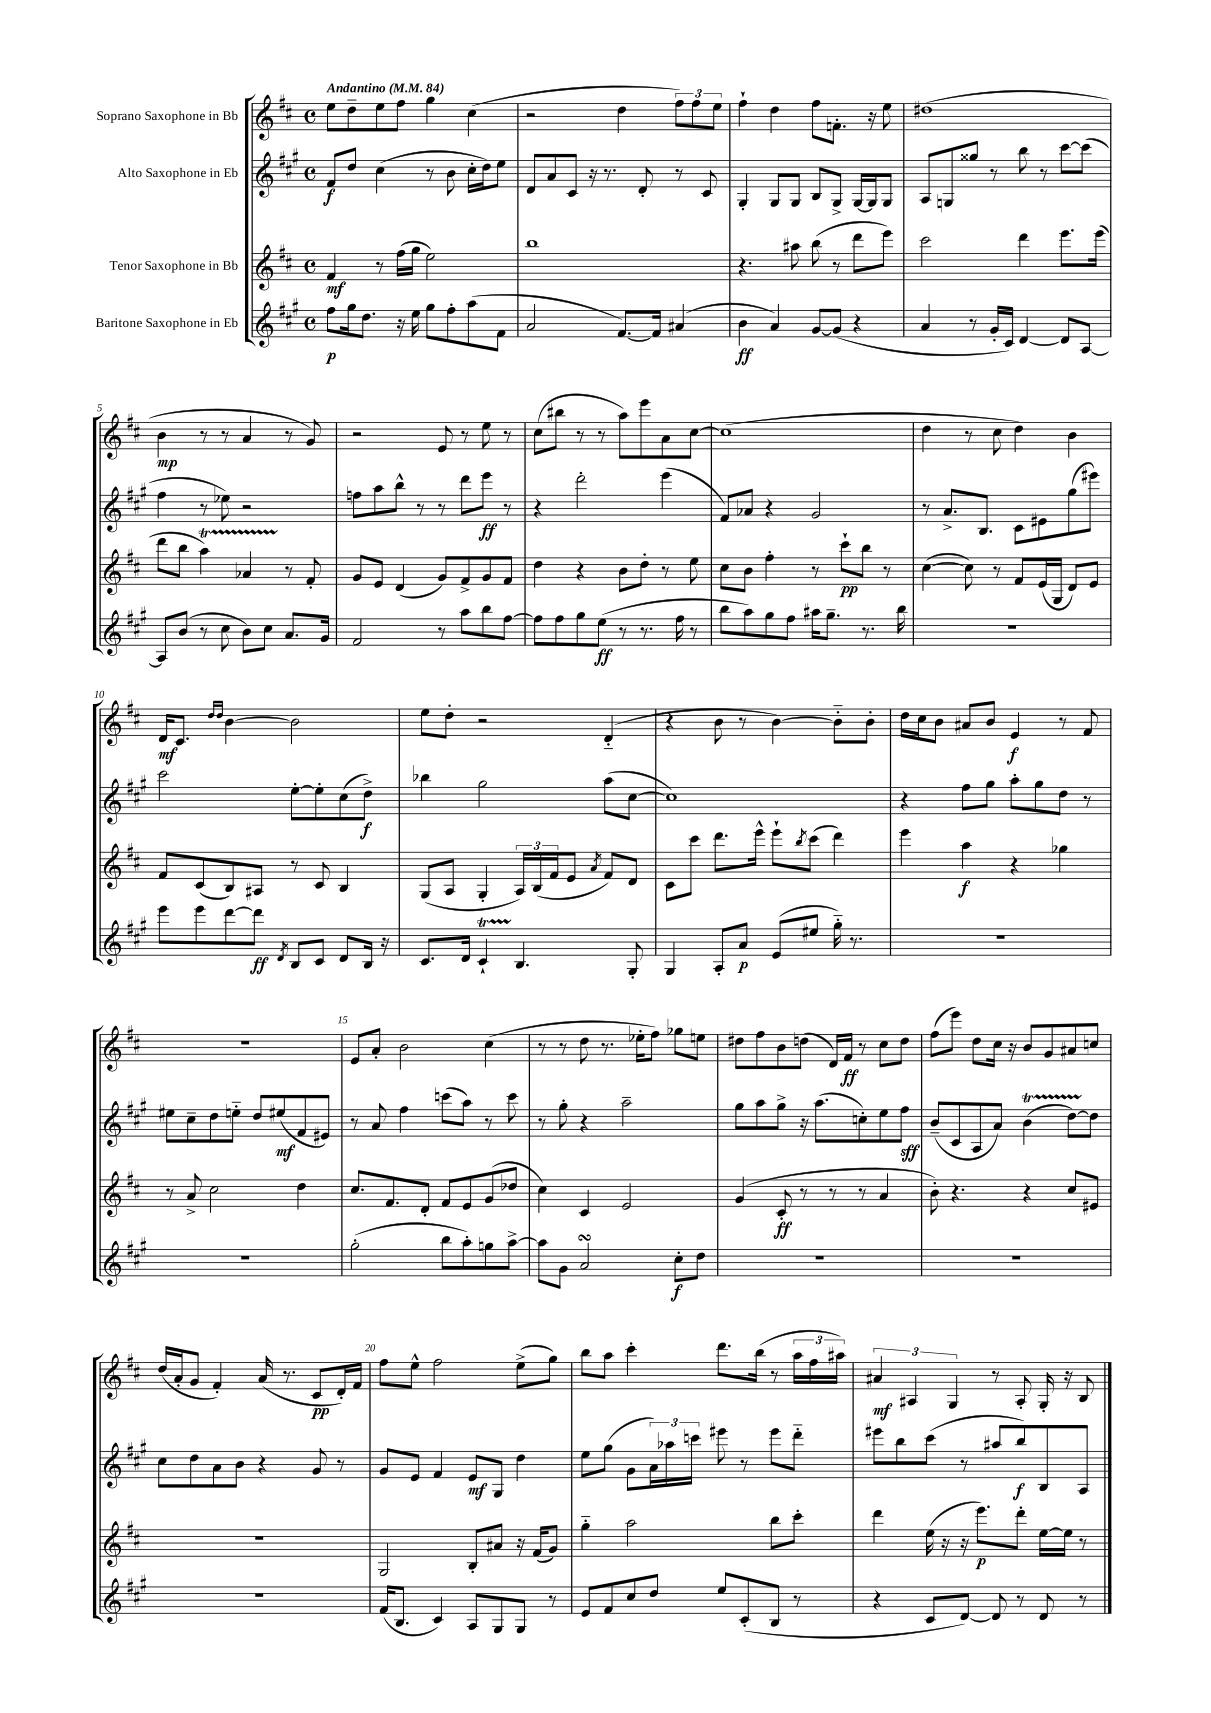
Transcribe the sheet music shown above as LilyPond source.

<<
\new StaffGroup <<
\new Staff = "s0" \with { instrumentName = "Soprano Saxophone in Bb" } {
    \clef treble \key d \major \defaultTimeSignature \time 4/4 \tempo "Andantino" 4 = 84
    e''8 d''8-- e''8 fis''8 g''4 cis''4( |
    r2 d''4 \tuplet 3/2 { fis''8) fis''8 e''8 } |
    fis''4-! d''4 fis''8 f'8.-. r16 e''8 |
    dis''1( |
    b'4\mp r8 r8 a'4 r8 g'8) |
    r2 e'8 r8 e''8 r8 |
    cis''8( bis''8 r8 r8 a''8) e'''8 a'8 cis''8~ |
    cis''1( |
    d''4 r8 cis''8 d''4) b'4 |
    d'16\mf cis'8. \grace { d''16 d''16 } b'4~ b'2 |
    e''8 d''8-. r2 d'4-_( |
    r4 b'8 r8 b'4~) b'8-_ b'8-. |
    d''16 cis''16 b'8 ais'8 b'8 e'4\f r8 fis'8 |
    R1 |
    e'8 a'8-. b'2 cis''4( |
    r8 r8 d''8 r8. ees''16-. fis''8) ges''8 e''8 |
    dis''8 fis''8 b'8 d''8( d'16) fis'16\ff r8 cis''8 d''8 |
    fis''8( e'''8) d''8 cis''16 r16 b'8 g'8 ais'8 c''8 |
    d''16( a'16-. g'8 fis'4-.) a'16( r8. cis'8\pp d'16-.) fis'16 |
    fis''8 e''8-^ fis''2 e''8->( g''8) |
    b''8 a''8 cis'''4-. d'''8. b''16( r8 \tuplet 3/2 { a''16 fis''16 ais''16) } |
    \tuplet 3/2 { ais'4\mf ais4 g4 } r8 ais8-. g16-. r16 b8 \bar "|." |
}
\new Staff = "s1" \with { instrumentName = "Alto Saxophone in Eb" } {
    \clef treble \key a \major \defaultTimeSignature \time 4/4
    fis'8\f d''8 cis''4( r8 b'8 cis''16-. d''16) e''8 |
    d'8 a'8 cis'8 r16 r8. d'8-. r8 cis'8 |
    gis4-. gis8 gis8 b8 gis8-> gis16~ gis16 gis8 |
    a8 g8 gisis''8 r8 b''8 r8 cis'''8~ cis'''8( |
    fis''4 r8 ees''8) r2 |
    f''8 a''8 b''8-^ r8 r8 d'''8 e'''8\ff r8 |
    r4 d'''2-. e'''4( |
    fis'8) aes'8 r4 gis'2 |
    r8 a'8.-> b8. cis'8 eis'8 gis''8( eis'''8) |
    cis'''2 e''8~-. e''8-. cis''8( d''8->\f) |
    bes''4 gis''2 a''8( cis''8~ |
    cis''1) |
    r4 fis''8 gis''8 a''8-. gis''8 d''8 r8 |
    eis''8 cis''8-- d''8 e''8-_ d''8 eis''8\mf( fis'8 eis'8) |
    r8 a'8 fis''4 c'''8( a''8) r8 c'''8 |
    r8 gis''8-. r4 a''2-- |
    gis''8 a''8 gis''8-> r16 a''8.( c''8-.) e''8 fis''8\sff |
    b'8--( cis'8 a8 a'8) b'4\startTrillSpan( d''8~) d''8\stopTrillSpan |
    cis''8 d''8 a'8 b'8 r4 gis'8 r8 |
    gis'8 e'8 fis'4 e'8\mf gis8 d''4 |
    e''8 gis''8( gis'8 \tuplet 3/2 { a'16) aes''16 c'''16 } eis'''8 r8 eis'''8 d'''8-_ |
    eis'''8 b''8 cis'''8( r8 ais''8 b''8\f) b8 a8 \bar "|." |
}
\new Staff = "s2" \with { instrumentName = "Tenor Saxophone in Bb" } {
    \clef treble \key d \major \defaultTimeSignature \time 4/4
    fis'4\mf r8 fis''16( g''16 e''2) |
    b''1 |
    r4. ais''8 b''8( r8 d'''8 e'''8) |
    cis'''2 d'''4 e'''8. e'''16( |
    d'''8 b''8 a''4\startTrillSpan) aes'4 r8\stopTrillSpan fis'8-. |
    g'8 e'8 d'4( g'8) fis'8-> g'8 fis'8 |
    d''4 r4 b'8 d''8-. r8 e''8 |
    cis''8 b'8 fis''4-. r8 cis'''8-!\pp b''8 r8 |
    cis''4~( cis''8) r8 fis'8 e'16( g16 d'8) e'8 |
    fis'8 cis'8( b8) ais8 r8 cis'8 b4 |
    g8( a8 g4-. \tuplet 3/2 { a16) b16( fis'16 } e'8 \acciaccatura { a'8 } fis'8) d'8 |
    cis'8 cis'''8 d'''8. e'''16-^ e'''8-! \acciaccatura { b''8 } cis'''8( d'''4) |
    e'''4 a''4\f r4 ges''4 |
    r8 a'8-> cis''2 d''4 |
    cis''8. fis'8. d'8-. fis'8 e'8 g'8( des''8 |
    cis''4) cis'4 e'2 |
    g'4( cis'8-.\ff r8 r8 r8 a'4 |
    b'8-.) r4. r4 cis''8 eis'8 |
    r1 |
    g2 b8-. ais'8 r16 fis'16( g'8) |
    g''4-_ a''2 b''8 cis'''8-. |
    d'''4 e''16( r16 r16 e'''8.\p) d'''8-. e''16~ e''16 r8 \bar "|." |
}
\new Staff = "s3" \with { instrumentName = "Baritone Saxophone in Eb" } {
    \clef treble \key a \major \defaultTimeSignature \time 4/4
    fis''8\p gis''16 d''8. r16 e''16 gis''8 fis''8-. a''8( fis'8 |
    a'2 fis'8.~) fis'16 ais'4( |
    b'4\ff a'4) gis'8~ gis'8( r4 |
    a'4 r8 gis'16-. cis'16) d'4~ d'8 a8~ |
    a8 b'8( r8 cis''8 b'8) cis''8 a'8. gis'16 |
    fis'2 r8 a''8 b''8 fis''8~ |
    fis''8 fis''8 gis''8 e''8\ff( r8 r8. fis''16 r8 |
    b''8 a''8) gis''8 fis''8 ais''16 gis''8.-- r8. b''16 |
    R1 |
    e'''8 e'''8 d'''8~ d'''8\ff \acciaccatura { d'8 } b8 cis'8 d'8 b16 r16 |
    cis'8. d'16 cis'4-!\startTrillSpan b4.\stopTrillSpan gis8-. |
    gis4 a8-. a'8\p e'8( eis''8 gis''16-_) r8. |
    R1 |
    R1 |
    gis''2-.( b''8 a''8-.) g''8 a''8~-> |
    a''8 gis'8 a'2\turn cis''8-.\f d''8 |
    R1 |
    R1 |
    R1 |
    fis'16( b8. cis'4) a8 gis8 gis8 r8 |
    e'8 fis'8 cis''8 d''8 e''8 cis'8-.( b8 r8 |
    r4 cis'8 d'8~) d'8 r8 d'8 r8 \bar "|." |
}
>>
>>
\layout { \context { \Score \override BarNumber.break-visibility = ##(#f #t #t) barNumberVisibility = #(every-nth-bar-number-visible 5) } }
